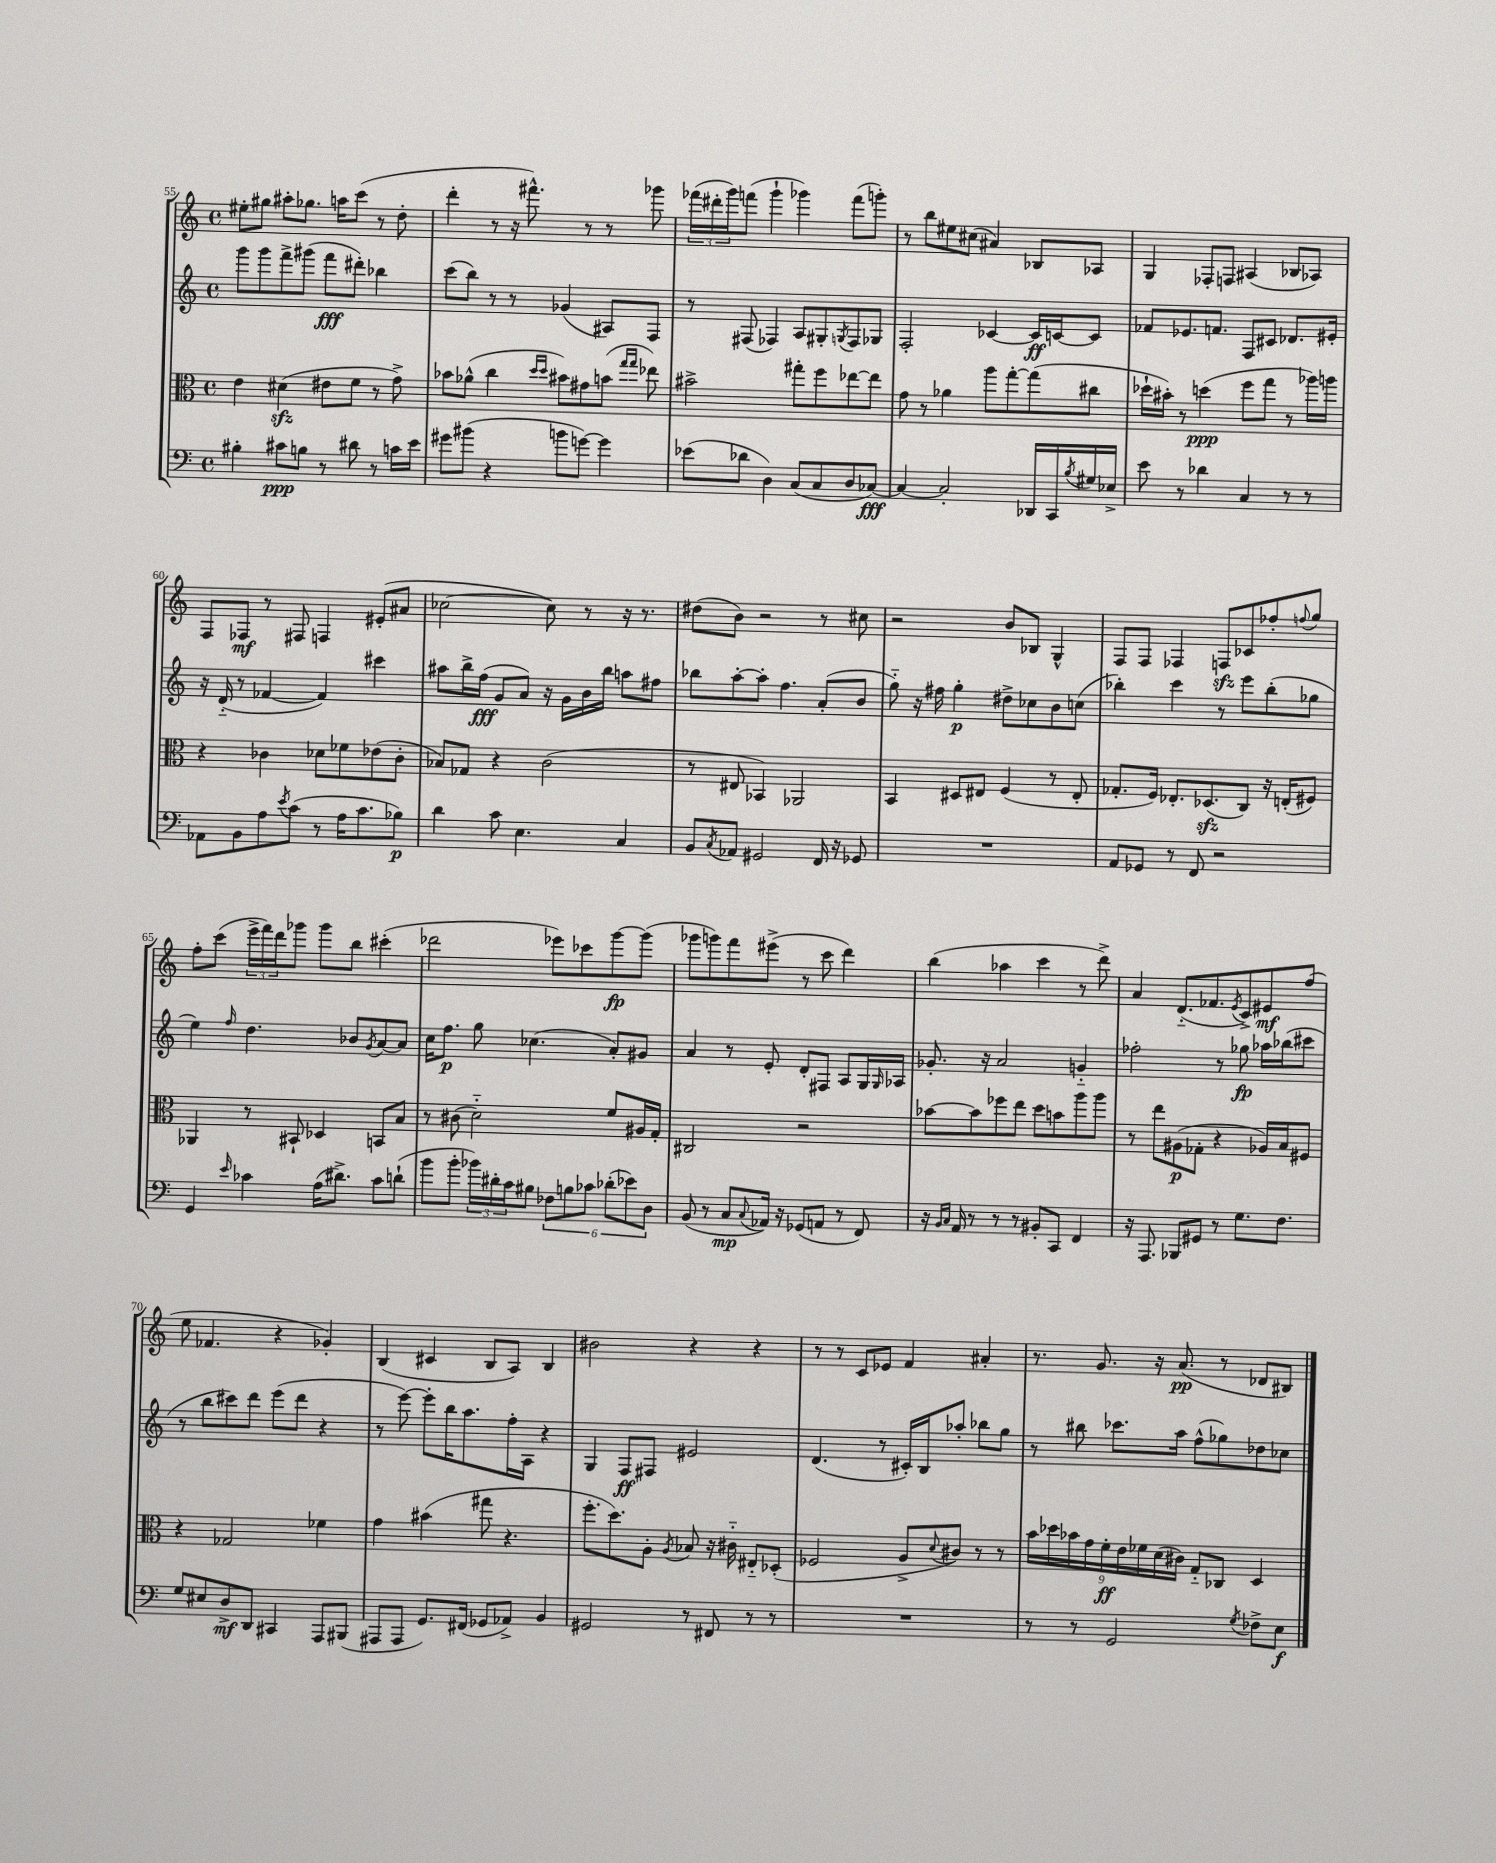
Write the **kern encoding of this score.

**kern	**kern	**kern	**kern
*staff4	*staff3	*staff2	*staff1
*clefF4	*clefC3	*clefG2	*clefG2
*k[]	*k[]	*k[]	*k[]
*M4/4	*M4/4	*M4/4	*M4/4
*met(c)	*met(c)	*met(c)	*met(c)
4B#'	4e	8ggg	8ee#'
.	.	8ggg	8gg#
8c#	(4d#	8fff^	8aa#'
8B	.	(8ggg#	8.gg-
8r	8e#	8fff	.
.	.	.	16aa
8d#	8f	8ddd#')	(8ccc
8r	8r	4bb-	8r
16c	8g^)	.	8dd'
16e	.	.	.
=	=	=	=
8g#	8b-	(8ccc	4ddd'
(8b#	(8a-^^	8bb)	.
4r	4cc	8r	8r
.	.	8r	16r
.	.	.	8.fff#^^)
.	16qqdd	.	.
.	16qqdd	.	.
8b	8b#)	(4g-	.
[8g)	8g#	.	8r
4g]	(8b	8A#)	8r
.	16qqgg	.	.
.	16qqgg	.	.
.	8ee-)	8F	8ggg-
=	=	=	=
(8e-	2b#^	8r	(24fff-
.	.	.	24ddd#'
.	.	.	24ggg)
8d-	.	(8F#	(8fff
4D)	.	4F-)	4ggg`
(8C	8gg#'	8A	4ggg-)
8C	8ff	8G#'	.
.	.	8qG	.
8D	[8ee-	8F-	(8fff
[8C-)	8ee-]	8G-	8ggg')
=	=	=	=
4C-_	8g	2F'	8r
.	8r	.	8bb
2C-']	4a-	.	8ee#
.	.	.	(8cc#
.	8aa	[4c-	4a#)
.	[8gg'	.	.
16DD-	(8gg]	16c-]	8B-
16CC	.	[16c	.
8qB	.	.	.
16G#	8cc#	8c]	8A-
16E-^	.	.	.
=	=	=	=
8e	16dd-`	8f-	4G
.	16b#')	.	.
8r	8r	8.e-	.
4d-	(4dd	.	8F-'
.	.	8.f	.
.	.	.	8F
4C	8ff	8F	(4A#
.	8gg	8c#	.
8r	8r	8.d-	8B-
8r	16aa-)	.	8A-)
.	16aa	16e#'	.
=	=	=	=
8AA-	4r	16r	8F
.	.	(16d'~	.
8BB	.	8r	8F-
8A	4c-	[4f-	8r
8qe	.	.	.
(8c	.	.	8F#
8r	8d-	4f-])	4F
16A	8f-	.	.
8.c	.	.	.
.	(8e-	4ccc#	(8e#'
8B-)	8c-'	.	8a#
=	=	=	=
4d	8B-)	8aa#	[2cc-
.	8G-	16bb^	.
.	.	(16ff	.
8c	4r	8g	.
4.E	.	8a)	.
.	(2c	16r	8cc-])
.	.	16g	.
.	.	16b	8r
.	.	16bb	.
4C	.	8aa	16r
.	.	.	8.r
.	.	8ff#	.
=	=	=	=
8BB	8r	8bb-	(8dd#
8qC	.	.	.
8AA-	8E#	[8aa'	8b)
2GG#	4BB-)	8aa']	2r
.	.	4.ff	.
.	2AA-	.	.
16FF	.	(8a'	8r
16r	.	.	.
8GG-	.	8b	8cc#
=	=	=	=
1r	4BB	8gg'~)	2r
.	.	16r	.
.	.	16ff#	.
.	8D#	4gg'	.
.	8E#	.	.
.	(4F	8dd#^	8b
.	.	8cc-	8B-
.	8r	8b	4G^^
.	8E#'	(8cc	.
=	=	=	=
8AA	8.G-'	4bb-')	8F
8GG-	.	.	8F
.	16F)	.	.
8r	8.E-'	4ccc	4F-
8FF	.	.	.
.	(8.D-	.	.
2r	.	8r	8F
.	8C)	8eee	8c-
.	16r	(8bb-'	8ff-'
.	(16E'	.	.
.	.	.	8qqff
.	8F#)	8gg-	8gg
=	=	=	=
4GG	4AA-	4ee)	8ff'
.	.	.	(8ccc
16qqe	.	16qqff	.
4c-	8r	4.dd	24eee^
.	.	.	24fff)
.	.	.	24ddd
.	8BB#`	.	8ggg-
(16A	4D-	.	8ggg-
8.d#^)	.	.	.
.	.	8b-	8bb
.	.	8qg	.
8c-	8BB	[8a	(4ccc#'
(8d`	8B	8a]	.
=	=	=	=
8b	8r	16cc	2ddd-
.	.	8.ff	.
8b'	(8c#	.	.
24b-)	2d'~)	8gg	.
24d#'	.	.	.
24c	.	.	.
8B#	.	(4.cc-	.
12F-	.	.	8eee-)
12B	.	.	.
.	.	.	8ccc-
12c-	.	.	.
(12d-'	8f	8a')	[8ggg
12e-)	.	.	.
.	16A#	8g#	(8ggg]
12D	.	.	.
.	16G'	.	.
=	=	=	=
(8BB	2C#	4a	8ggg-
8r	.	.	8ggg)
8C	.	8r	8fff
8qqC	.	.	.
16AA-)	.	8e'	(8eee#^
16r	.	.	.
(8GG-	2r	8d'	8r
8AA	.	8F#	8ccc
8r	.	8A	4ddd)
8FF)	.	16G	.
.	.	16qqG	.
.	.	16A-	.
=	=	=	=
16r	[8b-	8.g-'	(4bb
16qqBB	.	.	.
16qqC	.	.	.
16AA	.	.	.
8r	8b-]	.	.
.	.	16r	.
8r	8ff-	2a	4aa-
8r	8ee	.	.
8BB#'	8dd	.	4ccc
8CC	8b	.	.
4FF	8aa	4g'~	8r
.	8aa	.	8ddd^)
=	=	=	=
16r	8r	2ff-'	4a
8.AAA	.	.	.
.	8ee	.	.
8BBB-	(8A#	.	(8.d'~
8GG#	8G-'	.	.
.	.	.	8.f-
8r	4r	8r	.
.	.	.	8qe
8.G	.	8gg-	8c^)
.	16A-)	16aa-	8e#
8.F	16B	(16bb-	.
.	8F#	8ccc#	(8ff
=	=	=	=
8G	4r	8r	8ee
8E#	.	8bb	4.f-
8D^	2G-	8ccc#)	.
8DD	.	8ddd	.
4CC#	.	(8eee	4r
.	.	8ddd	.
8AAA	4f-	4r	4g-')
(8BBB#	.	.	.
=	=	=	=
8AAA#	4g	8r	(4B
8AAA#	.	[8eee)	.
8.GG)	(4b#	8eee']	4c#
.	.	16bb	.
(16FF#	.	8.aa	.
8GG-	8gg#	.	8B
8AA-^)	4.r	16ff'	8A)
.	.	16A	.
4BB	.	4r	4B
=	=	=	=
2GG#	8.ff'	4G	2b#
.	8.dd)	.	.
.	.	8F	.
.	8A'	8F#	.
.	8qA	.	.
8r	8B-	2e#	4r
8FF#	16r	.	.
.	16c#'~	.	.
8r	8E#'~	.	4r
8r	(8D-'	.	.
=	=	=	=
1r	2F-	(4.d	8r
.	.	.	8r
.	.	.	8c
.	.	8r	8e-
.	8A^	16c#')	4f
.	.	16B	.
.	8qqd	.	.
.	8c#)	8aa-'	.
.	8r	8bb-	4a#'
.	8r	8gg	.
=	=	=	=
8r	18b	8r	8.r
.	18dd-	.	.
.	18b-	.	.
8r	.	8bb#	.
.	18g	.	.
.	.	.	8.g
.	18f'	.	.
2GG	.	8.ccc-	.
.	18e	.	.
.	18f-	.	.
.	.	.	16r
.	(18d	.	.
.	.	16aa	(8.a
.	18c#)	.	.
.	8G'~	(8ff^^	.
.	8C-	8gg-)	8r
8qG	.	.	.
8F-^	4D	8dd-	8d-
8E	.	8cc-	8B#)
==	==	==	==
*-	*-	*-	*-
